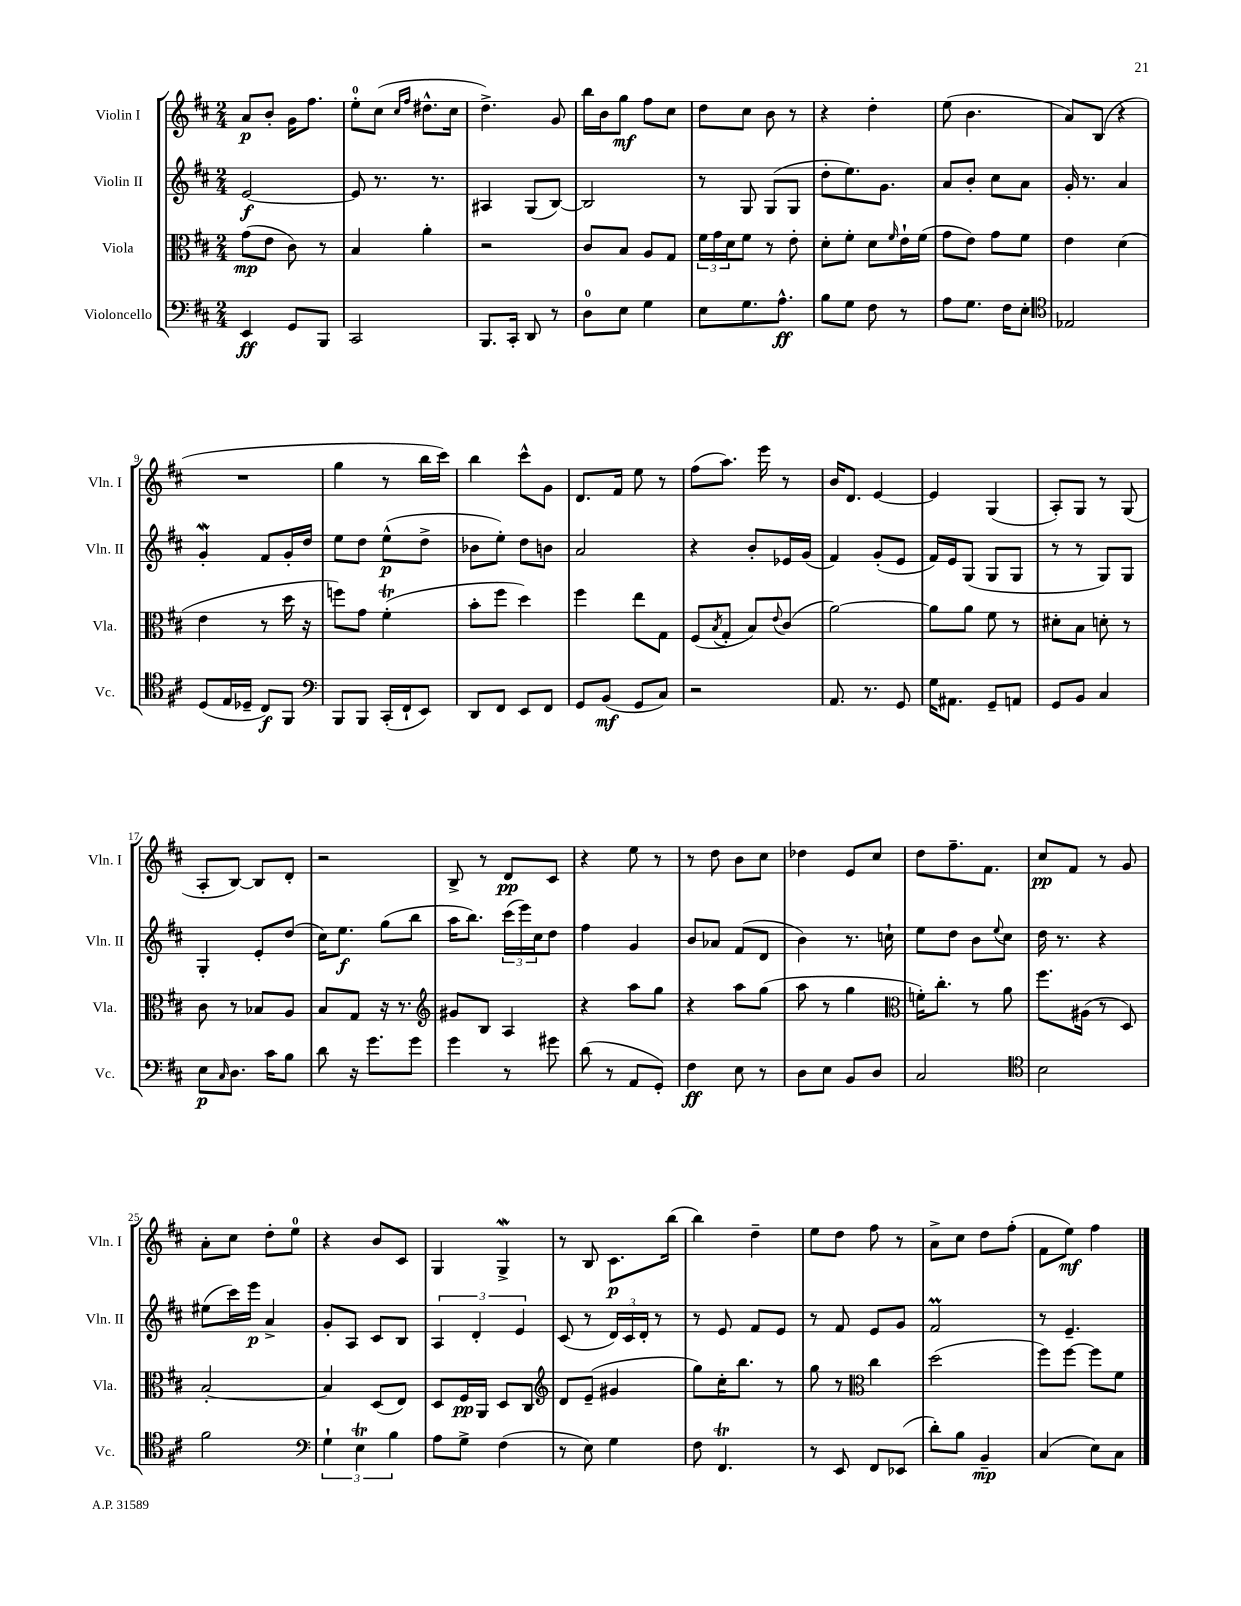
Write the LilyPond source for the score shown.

<<
\new StaffGroup <<
\new Staff = "s0" \with { instrumentName = "Violin I" shortInstrumentName = "Vln. I" } {
    \clef treble \key d \major \numericTimeSignature \time 2/4
    a'8\p b'8-. g'16 fis''8. |
    e''8-0-. cis''8( \grace { cis''16 fis''16 } dis''8.-^ cis''16 |
    d''4.->) g'8 |
    b''16 b'16 g''8\mf fis''8 cis''8 |
    d''8 cis''8 b'8 r8 |
    r4 d''4-. |
    e''8( b'4. |
    a'8) b8( r4 |
    R2 |
    g''4 r8 b''16 cis'''16) |
    b''4 cis'''8-^ g'8 |
    d'8. fis'16 e''8 r8 |
    fis''8( a''8.) e'''16 r8 |
    b'16 d'8. e'4~ |
    e'4 g4( |
    a8-.) g8 r8 g8( |
    a8-. b8~) b8 d'8-. |
    r2 |
    b8-> r8 d'8\pp cis'8 |
    r4 e''8 r8 |
    r8 d''8 b'8 cis''8 |
    des''4 e'8 cis''8 |
    d''8 fis''8.-- fis'8. |
    cis''8\pp fis'8 r8 g'8 |
    a'8-. cis''8 d''8-. e''8-0 |
    r4 b'8 cis'8 |
    g4 g4->\mordent |
    r8 b8 cis'8.\p b''16( |
    b''4) d''4-- |
    e''8 d''8 fis''8 r8 |
    a'8-> cis''8 d''8 fis''8-.( |
    fis'8 e''8\mf) fis''4 \bar "|." |
}
\new Staff = "s1" \with { instrumentName = "Violin II" shortInstrumentName = "Vln. II" } {
    \clef treble \key d \major \numericTimeSignature \time 2/4
    e'2~\f |
    e'8 r8. r8. |
    ais4 g8( b8~) |
    b2 |
    r8 g8 g8( g8 |
    d''8-. e''8.) g'8. |
    a'8 b'8-. cis''8 a'8 |
    g'16-. r8. a'4 |
    g'4-.\mordent fis'8 g'16-. d''16 |
    e''8 d''8 e''8-^\p( d''8-> |
    bes'8 e''8-.) d''8 b'8 |
    a'2 |
    r4 b'8-. ees'16 g'16( |
    fis'4) g'8-.( e'8 |
    fis'16) e'16 g8( g8 g8 |
    r8 r8 g8) g8 |
    g4-. e'8-. d''8( |
    cis''16) e''8.\f g''8( b''8 |
    a''16 b''8.) \tuplet 3/2 { cis'''16( e'''16) cis''16 } d''8 |
    fis''4 g'4 |
    b'8 aes'8 fis'8( d'8 |
    b'4) r8. c''16-! |
    e''8 d''8 b'8 \appoggiatura { e''8 } cis''8 |
    d''16 r8. r4 |
    eis''8( cis'''16) e'''16\p a'4-> |
    g'8-. a8 cis'8 b8 |
    \tuplet 3/2 { a4 d'4-. e'4 } |
    cis'8( r8 \tuplet 3/2 { d'16) cis'16 d'16-. } r8 |
    r8 e'8 fis'8 e'8 |
    r8 fis'8 e'8 g'8 |
    fis'2\prall |
    r8 e'4.-- \bar "|." |
}
\new Staff = "s2" \with { instrumentName = "Viola" shortInstrumentName = "Vla." } {
    \clef alto \key d \major \numericTimeSignature \time 2/4
    g'8\mp( e'8 cis'8) r8 |
    b4 a'4-. |
    r2 |
    cis'8 b8 a8 g8 |
    \tuplet 3/2 { fis'16 g'16 d'16 } fis'8 r8 e'8-. |
    d'8-. fis'8-. d'8 \grace { fis'16 } e'16-! fis'16( |
    g'8 e'8) g'8 fis'8 |
    e'4 d'4( |
    e'4 r8 d''16 r16 |
    f''8) g'8 fis'4-.\trill( |
    b'8-. fis''8 d''4) |
    fis''4 e''8 g8 |
    fis8( \acciaccatura { b8 } g8-. b8) \appoggiatura { e'8 } cis'8( |
    a'2~) |
    a'8 a'8 fis'8 r8 |
    dis'8-. b8 d'8-. r8 |
    cis'8 r8 bes8 a8 |
    b8 g8 r16 r8. |
    \clef treble gis'8 b8 a4 |
    r4 a''8 g''8 |
    r4 a''8 g''8( |
    a''8 r8 g''4 |
    \clef alto f'16-.) cis''8.-. r8 a'8 |
    fis''8. ais16( r8 d8) |
    b2~-. |
    b4 d8( e8) |
    d8 fis16\pp a,16 d8 cis8 |
    \clef treble d'8 e'8--( gis'4 |
    g''8) cis''16-. b''8. r8 |
    g''8 r8 \clef alto cis''4 |
    d''2( |
    fis''8) fis''8~ fis''8 fis'8 \bar "|." |
}
\new Staff = "s3" \with { instrumentName = "Violoncello" shortInstrumentName = "Vc." } {
    \clef bass \key d \major \numericTimeSignature \time 2/4
    e,4\ff g,8 b,,8 |
    cis,2 |
    b,,8. cis,16-. d,8 r8 |
    d8-0 e8 g4 |
    e8 g8. a8.-^\ff |
    b8 g8 fis8 r8 |
    a8 g8. fis16 e8-. |
    \clef tenor ees2 |
    d8( e16 des16-- cis8\f) fis,8 |
    \clef bass b,,8 b,,8 cis,16-.( fis,16-! e,8) |
    d,8 fis,8 e,8 fis,8 |
    g,8 b,8\mf( g,8 cis8) |
    r2 |
    a,8. r8. g,8 |
    g16 ais,8. g,8-- a,8 |
    g,8 b,8 cis4 |
    e8\p \grace { cis16 } d8. cis'16 b8 |
    d'8 r16 g'8. g'8 |
    g'4 r8 gis'8 |
    d'8( r8 a,8 g,8-.) |
    fis4\ff e8 r8 |
    d8 e8 b,8 d8 |
    cis2 |
    \clef tenor b2 |
    fis'2 |
    \clef bass \tuplet 3/2 { g4-! e4\trill b4 } |
    a8 g8-> fis4( |
    r8 e8) g4 |
    fis8 fis,4.\trill |
    r8 e,8 fis,8 ees,8( |
    d'8-.) b8 b,4--\mp |
    cis4( e8) cis8 \bar "|." |
}
>>
>>
